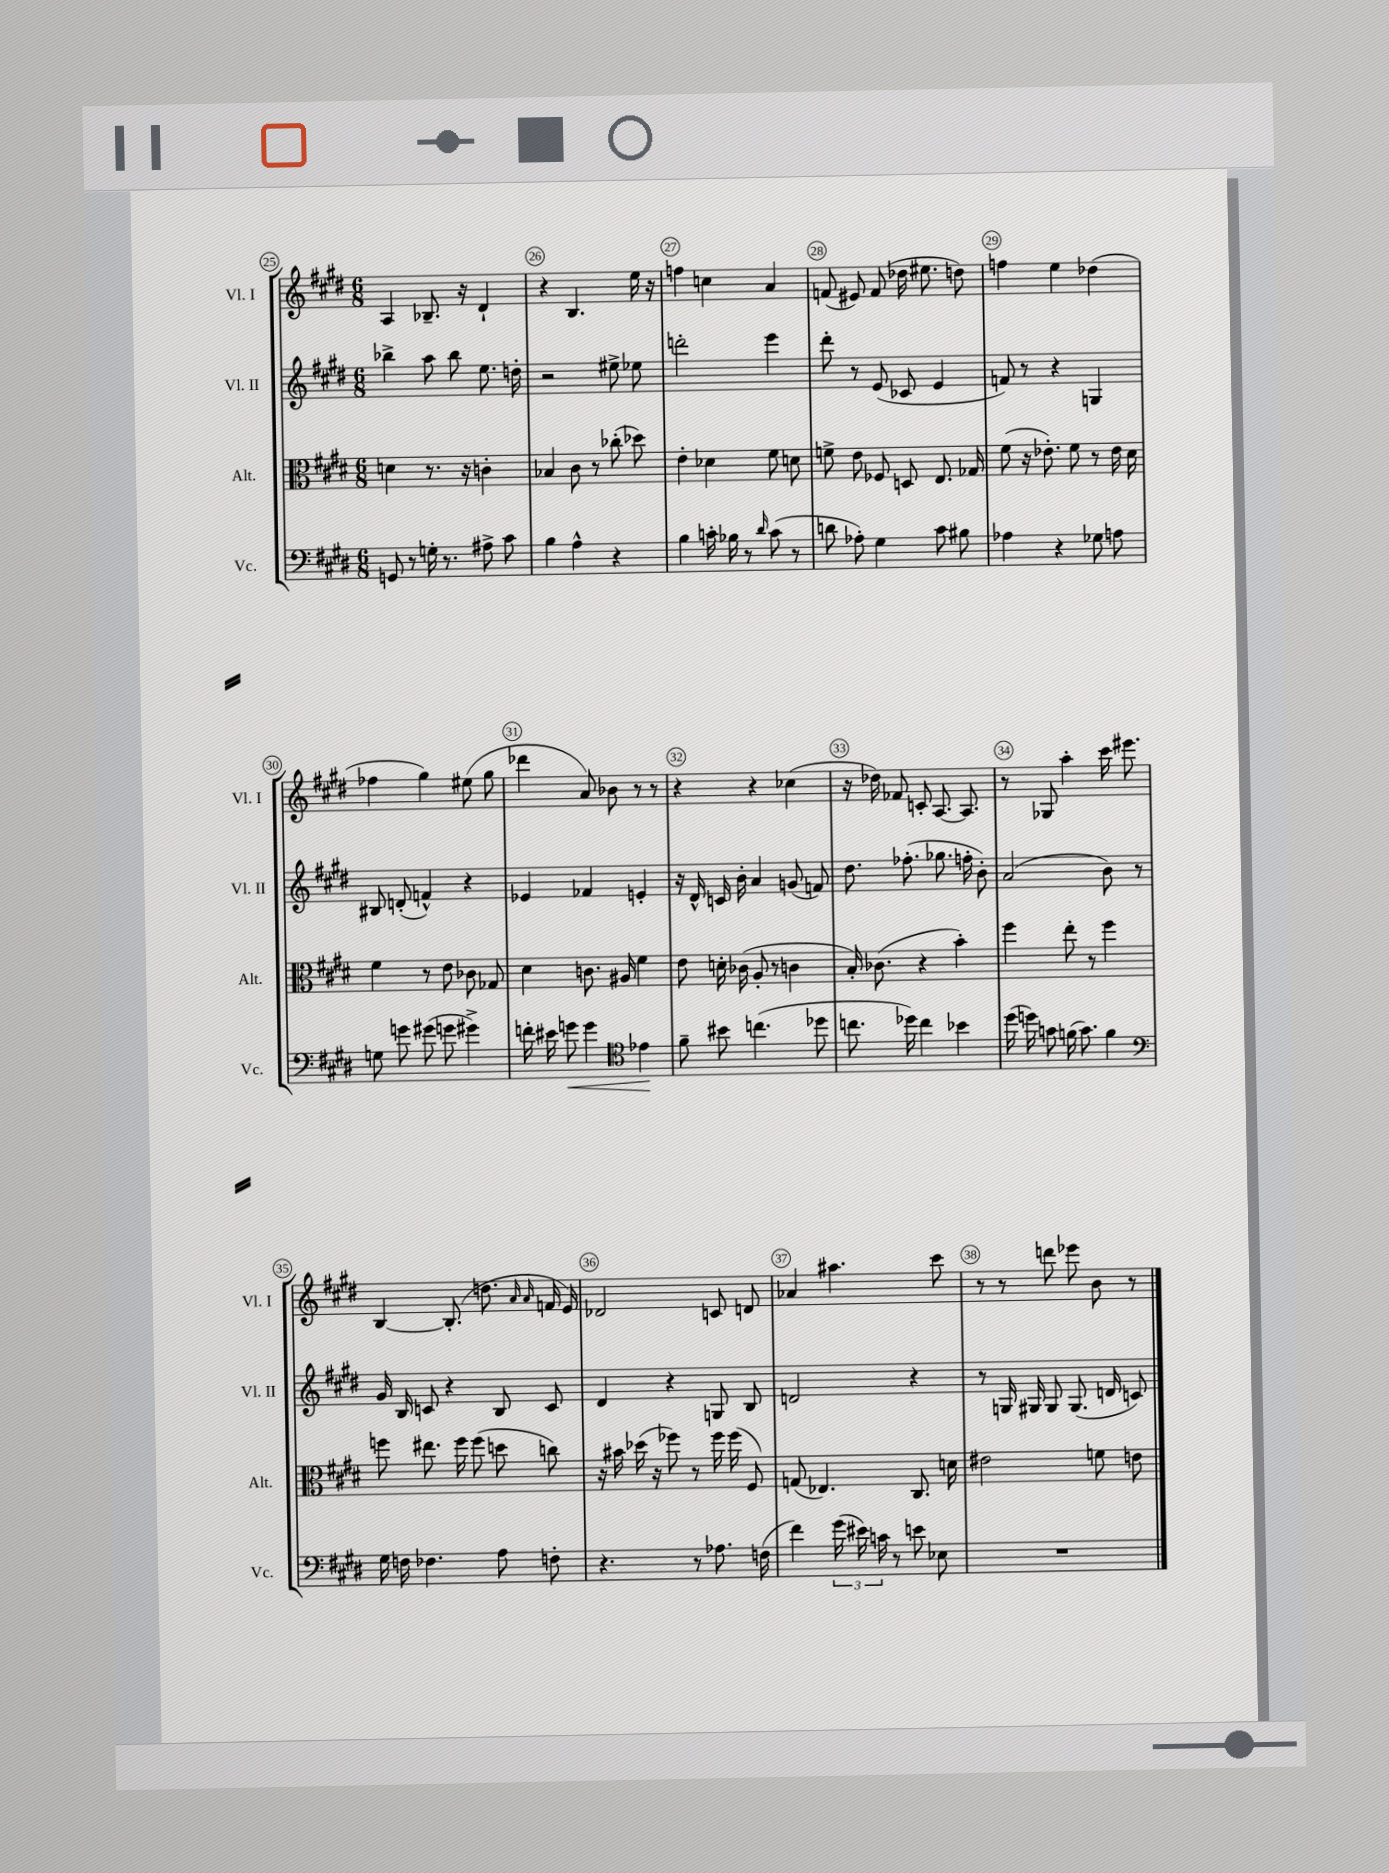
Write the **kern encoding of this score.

**kern	**kern	**kern	**kern
*staff4	*staff3	*staff2	*staff1
*clefF4	*clefC3	*clefG2	*clefG2
*k[f#c#g#d#]	*k[f#c#g#d#]	*k[f#c#g#d#]	*k[f#c#g#d#]
*M6/8	*M6/8	*M6/8	*M6/8
8GG/	4d\	4bb-^\	4A/
8r	.	.	.
16G'\	8.r	8aa\	8.B-~/
8.r	.	.	.
.	.	8bb-\	.
.	16r	.	16r
8A#^\	4c'\	8.ee\	4d#`/
8c#\	.	.	.
.	.	16dd'\	.
=	=	=	=
4B\	4B-/	2r	4r
4A^^\	8c#\	.	4.B/
.	8r	.	.
4r	(8cc-'\	8ee#^\	.
.	8dd-\)	8ee-\	16ee\
.	.	.	16r
=	=	=	=
4B\	4e'\	2ddd'\	4ff\
16c'\	4d-\	.	4cc\
16B-\	.	.	.
8r	.	.	.
16qqd#/	.	.	.
(8c\	8f#\	4eee\	4a/
8r	8d\	.	.
=	=	=	=
8d\	8f^\	8ddd#'\	(8f/
8A-'\)	8e\	8r	8e#/)
4G#\	8F-/	(8e/	(8f/
.	8D/	8c-/	16dd-\
.	.	.	8.ee#\
8c#\	8.E/	4e/	.
8B#\	.	.	8dd\)
.	16G-/	.	.
=	=	=	=
4A-\	(8f#\	8f/)	4ff\
.	16r	8r	.
.	8.e-'\)	.	.
4r	.	4r	4ee\
.	8f#\	.	.
8G-\	8r	4G/	(4dd-\
8A\	16e-\	.	.
.	16d#\	.	.
=	=	=	=
8G\	4f#\	8B#/	4ff-\
8g\	.	(8d'/	.
(8g#\	8r	4f^^/)	4gg#\)
8g\	8e\	.	.
4g#^\)	8c-\	4r	(8ee#\
.	8G-/	.	8gg#\
=	=	=	=
16f'\	4d#\	4e-/	4ddd-\
16e#\	.	.	.
8g\	.	.	.
4g\	8.c\	4f-/	8a/)
.	.	.	8b-\
.	16A#/	.	.
*clefC4	*	*	*
4e-\	4f#\	4e'/	8r
.	.	.	8r
=	=	=	=
8f#~\	8e\	16r	4r
.	.	16d#^^/	.
8b#\	16d'\	16c/	.
.	(16c-\	16b'\	.
(4.cc\	8A'/	4a/	4r
.	8r	.	.
.	4c\	(8g/	(4cc-\
8dd-\	.	8f/)	.
=	=	=	=
8.cc\	16B'/)	8.dd#\	16r
.	(8.c-\	.	16dd-\)
.	.	.	8f-/
16dd-\)	.	(8.ff-'\	.
4cc\	4r	.	8c'/
.	.	8.gg-\	[8.A/
4b-\	4b'\)	.	.
.	.	16ff'\	8.A/]
.	.	8b'\)	.
=	=	=	=
(16dd#\	4ff#\	(2a/	8r
16dd\)	.	.	.
8g\	.	.	8G-/
(16f\	8ee'\	.	4aa'\
8.g\)	.	.	.
.	8r	.	.
4f\	4ff#\	8b\)	16ccc#\
.	.	.	8.eee#\
.	.	8r	.
=	=	=	=
*clefF4	*	*	*
16G#\	8ff\	16g#/	[4B/
16F\	.	16B/	.
4.F-\	8.ee#\	8c/	.
.	.	4r	(8.B'/]
.	16ff\	.	.
.	(8ff\	.	.
.	.	.	8.dd\
8A\	8dd\	8B/	.
.	.	.	16qqa/
.	.	.	16qqa/
8F'\	8cc\)	8c/	16f/
.	.	.	16e/)
=	=	=	=
4.r	16r	4d#/	2d-/
.	16b#\	.	.
.	(16dd-\	.	.
.	16r	.	.
.	8ff-\)	4r	.
8r	8r	.	.
8.A-\	16ff-\	8G/	8c/
.	(16ff-\	.	.
.	8F#/)	8B/	8d/
(16F\	.	.	.
=	=	=	=
4f#\)	(8G/	2d/	4a-/
.	4.E-/)	.	.
(24g#\	.	.	4.aa#\
24e#\)	.	.	.
24c\	.	.	.
8r	.	.	.
8e\	8.C#/	4r	.
8E-\	.	.	8ccc#\
.	16d\	.	.
=	=	=	=
2.r	2e#\	8r	8r
.	.	16G/	8r
.	.	16G#/	.
.	.	8G#/	8ddd\
.	.	(8.G#/	8eee-\
.	8f\	.	8b\
.	.	16d/	.
.	8e\	8c/)	8r
==	==	==	==
*-	*-	*-	*-
